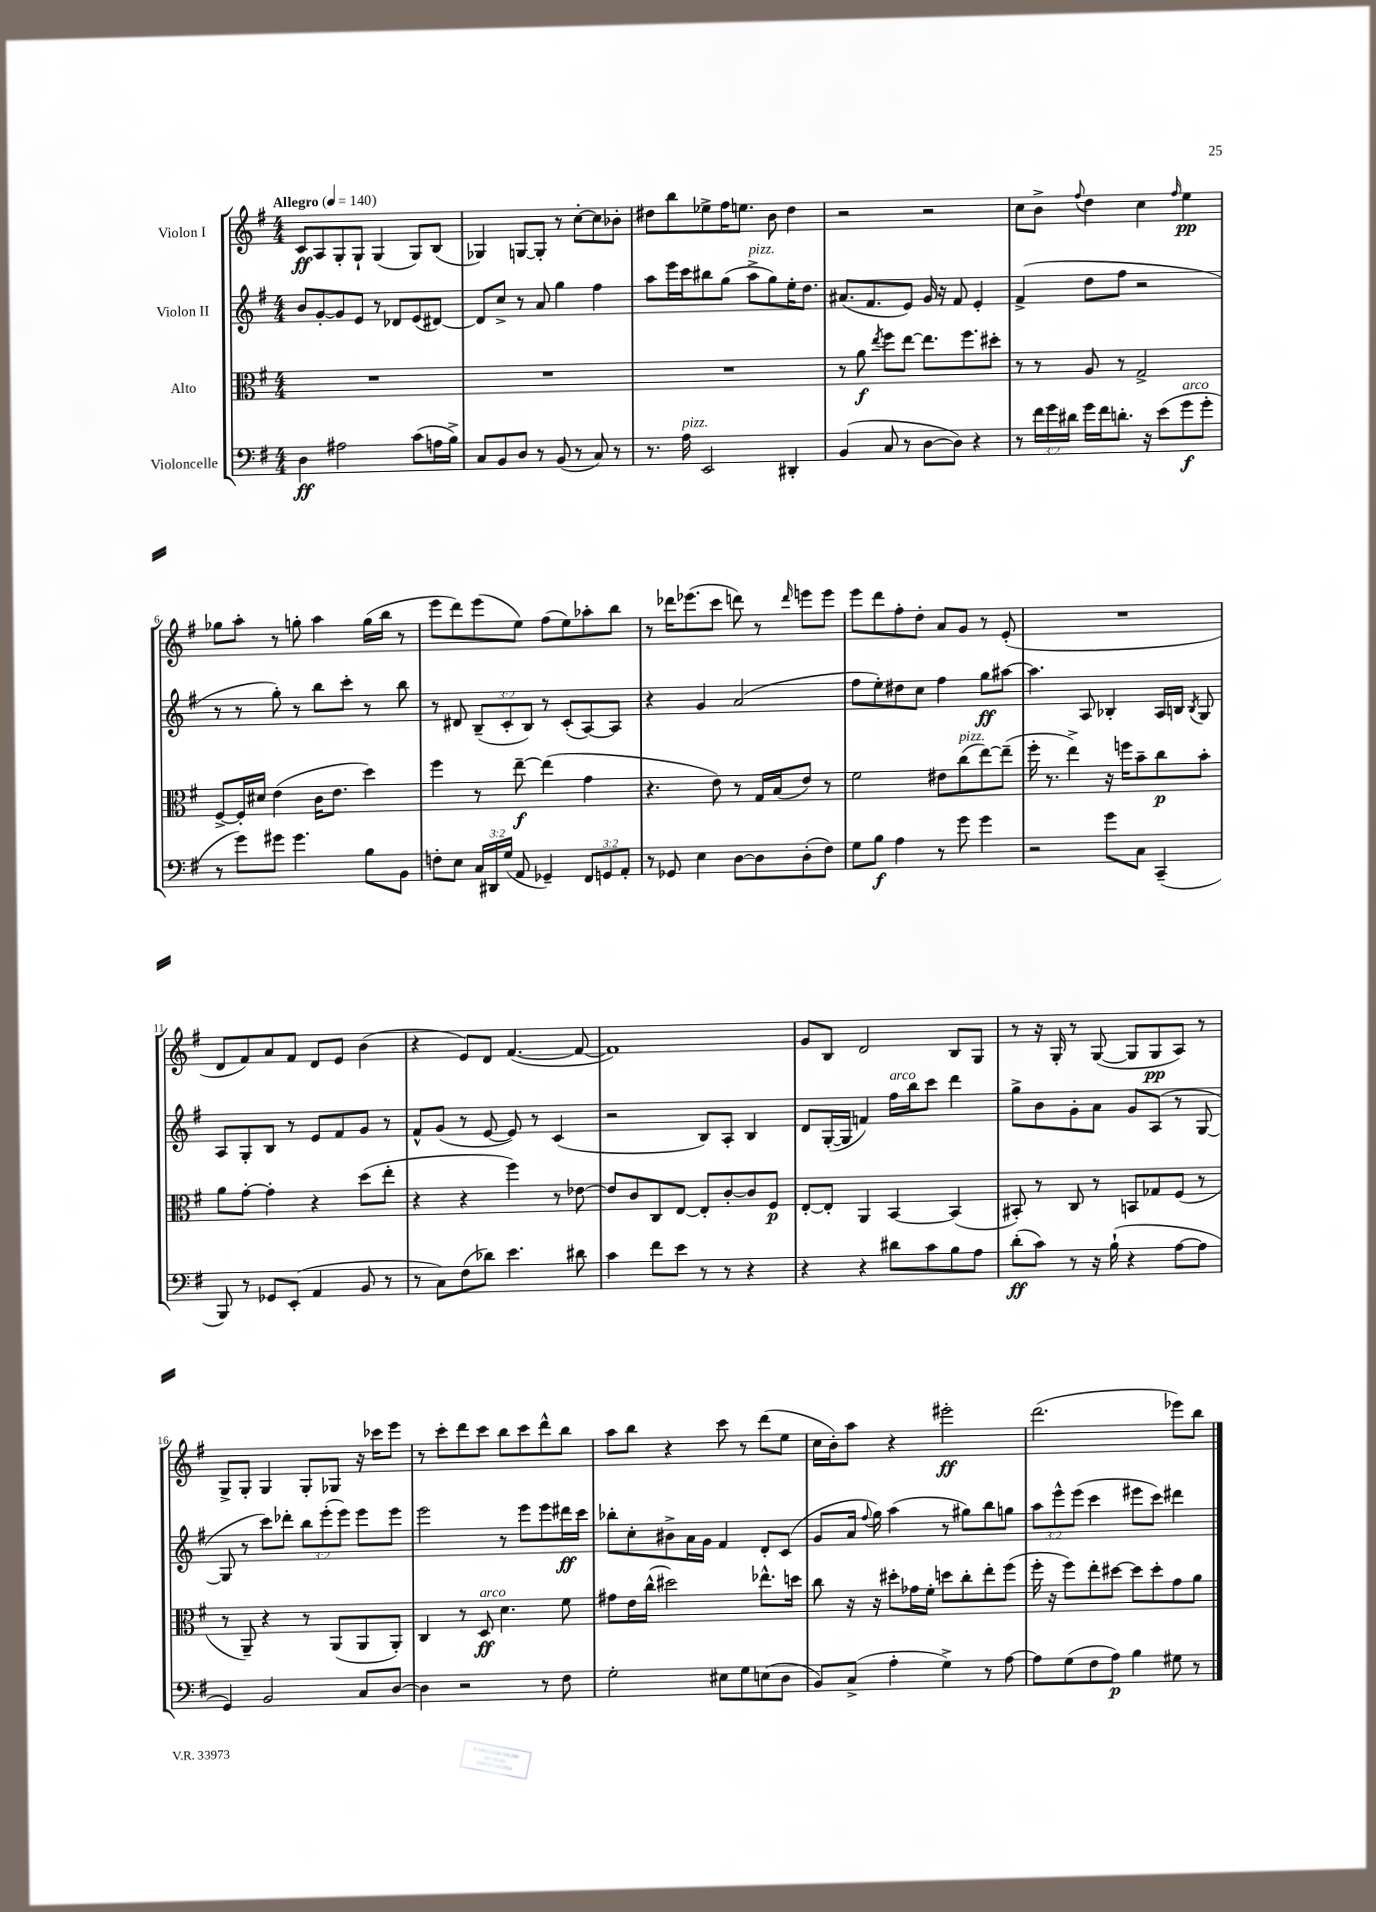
<<
\new StaffGroup <<
\new Staff = "s0" \with { instrumentName = "Violon I" } {
    \clef treble \key g \major \numericTimeSignature \time 4/4 \tempo "Allegro" 4 = 140
    \autoBeamOff c'8[\ff a8 g8-. g8]-! g4( g8[) b8]( |
    ges4) g8[~ g8]-. r8 c''8[~-. c''8 bes'8]-. |
    dis''8[ b''8 ees''8-> fis''16 e''8.] b'8 dis''4 |
    r2 r2 |
    c''8[ b'8]-> \appoggiatura { fis''8 } d''4 c''4 \grace { fis''16 } e''4\pp |
    ges''8[ a''8]-. r8 g''8-. a''4 g''16[( b''16] r8 |
    e'''8[ d'''8) e'''8( e''8]) fis''8[( e''8) aes''8-. b''8] |
    r8 des'''16[ ees'''8.( c'''8] d'''8) r8 \grace { d'''16 } e'''8[ e'''8] |
    e'''8[ d'''8 fis''8-. d''8]-. a'8[ g'8] r8 e'8-.( |
    R1 |
    d'8[ fis'8) a'8 fis'8] d'8[ e'8] b'4( |
    r4 e'8[) d'8] fis'4.~( fis'8~ |
    fis'1) |
    g'8[ b8] d'2 b8[ g8] |
    r8 r16 g16-. r8 g8~( g8[ g8\pp a8]) r8 |
    g8[-> g8]-. g4 g8[-. ges8] r16 ces'''16[ e'''8] |
    r8 c'''8[-. d'''8 c'''8] b''8[ c'''8 d'''8-^ b''8] |
    a''8[ b''8] r4 c'''8 r8 d'''8[( e''8] |
    c''16[ b'16-.) a''8] r4 eis'''2-.\ff |
    d'''2.( ees'''8[) b''8] \bar "|." |
}
\new Staff = "s1" \with { instrumentName = "Violon II" } {
    \clef treble \key g \major \numericTimeSignature \time 4/4 \override Staff.TupletNumber.text = #tuplet-number::calc-fraction-text
    \autoBeamOff b'8[ g'8~-. g'8 e'8] r8 des'8[ e'8( dis'8]~) |
    dis'8[ c''8]-> r8 a'8 g''4 fis''4 |
    a''8[ e'''16 c'''16 bis''8 g''8]( a''8[->^\markup { \italic "pizz." } g''8) e''16-. d''8.] |
    ais'8.[( fis'8. e'8]) g'16 r16 fis'8 e'4-. |
    fis'4->( d''8[ fis''8] r2 |
    r8 r8 g''8-.) r8 b''8[ c'''8]-. r8 b''8 |
    r8 dis'8 \tuplet 3/2 { b8[--( c'8-. b8]) } r8 c'8[-.( a8~) a8] |
    r4 g'4 a'2( |
    fis''8[ e''8-.) dis''8 c''8] fis''4 g''8[\ff ais''8]~ |
    ais''4. a8 bes4-. a16[ b16] \acciaccatura { b8 } g8 |
    a8[ g8-. b8] r8 e'8[ fis'8 g'8] r8 |
    fis'8[-^ g'8]( r8 e'8~ e'8) r8 c'4( |
    r2 b8[) a8]-. b4 |
    d'8[ g16~-.( g16] f'4) fis''16[^\markup { \italic "arco" } b''16 c'''8] d'''4 |
    g''8[-> b'8 g'8-. a'8] g'8[ a8]( r8 g8~ |
    g8 r8 c'''8[) des'''8]-. \tuplet 3/2 { b''8[ e'''8-.( e'''8]) } e'''8[ e'''8] |
    e'''2 r8 e'''8[ e'''8 dis'''16\ff c'''16] |
    bes''8[-. c''8-. bis'8-> a'16 g'16] fis'4 d'8[-. c'8]( |
    g'8[ a'16] \appoggiatura { fis''8 } g''16) a''4( r8 gis''8[) b''8 g''8] |
    \tuplet 3/2 { a''8[ e'''8-^ e'''8]( } c'''4 eis'''8[ c'''8]) dis'''4 \bar "|." |
}
\new Staff = "s2" \with { instrumentName = "Alto" } {
    \clef alto \key g \major \numericTimeSignature \time 4/4
    \autoBeamOff R1 |
    R1 |
    R1 |
    r8 a'8\f \acciaccatura { e''8 } fis''8[ e''8]~ e''8.[ fis''8. dis''8]-. |
    r8 r8 a8 r8 g2-> |
    fis8[~-> fis16-. dis'16] e'4( c'16[ e'8.] d''4) |
    fis''4 r8 e''8~--\f e''4( g'4 |
    r4. e'8) r8 g16[ b16( e'8]) r8 |
    fis'2 eis'8[ c''8^\markup { \italic "pizz." }( e''8~) e''8]--( |
    fis''16-. r8. e''4->) r16 f''16[ b'8-- c''8\p b'8]-. |
    a'8[ g'8]~-. g'4-. r4 d''8[( e''8]-. |
    r4 r4 fis''4) r8 ees'8~ |
    ees'8[ c'8 c8 e8]~ e8[-. c'8~-. c'8 fis8]\p |
    e8[~-. e8]-. a,4 b,4~ b,4( |
    bis,8-.) r8 c8 r8 b,8[ ges8 fis8]( r8 |
    r8 a,8--) r4 r8 a,8[( a,8 a,8]-.) |
    c4 r8 d8\ff^\markup { \italic "arco" } d'4. fis'8 |
    gis'8[ e'16 c''16]-^( dis''2) ees''8.[-^ d''16] |
    c''8 r16 r16 dis''8[-. ges'16 fis'16]-. d''8[ c''8-. e''8-. fis''8]( |
    fis''16-. r16 fis''8[) e''8-. dis''8]~ dis''8[ dis''8-. g'8 a'8] \bar "|." |
}
\new Staff = "s3" \with { instrumentName = "Violoncelle" } {
    \clef bass \key g \major \numericTimeSignature \time 4/4 \override Staff.TupletNumber.text = #tuplet-number::calc-fraction-text
    \autoBeamOff d4\ff ais2 c'8[( a16 b16]->) |
    c8[ b,8 d8] r8 b,8( r8 c8) r8 |
    r8. a16^\markup { \italic "pizz." } e,2 dis,4-. |
    b,4( c8 r8 d8[~ d8]) r4 |
    r8 \tuplet 3/2 { fis'16[ g'16 dis'16] } g'16[ fis'16 d'8.]-. r16 e'8[( g'8\f^\markup { \italic "arco" } g'8]-. |
    r8 g'8[) gis'8] gis'4. b8[ b,8] |
    f8[-. e8] \tuplet 3/2 { c16[ dis,16 g16]( } a,8 ges,4--) \tuplet 3/2 { fis,8[ g,8 a,8]-. } |
    r8 ges,8 e4 d8[~ d8 d8-.( fis8]) |
    g8[ b8]\f a4 r8 g'8 g'4 |
    r2 g'8[ c8] c,4--( |
    b,,8) r8 ges,8[ e,8]-.( a,4 b,8 r8 |
    r8 c8[) fis8( des'8]) e'4. dis'8 |
    c'4 fis'8[ e'8] r8 r8 r4 |
    r4 r4 dis'8[ c'8 b8 a8] |
    d'8[-.\ff( c'8]) r8 r16 b16-!( r4 a8[~ a8] |
    g,4) b,2 c8[ d8]~ |
    d4 r2 r8 fis8 |
    g2-. eis8[ g8 e8( d8] |
    b,8[) c8]->( a4-. g4->) r8 a8~ |
    a8[ g8( fis8 a8]\p) b4 gis8 r8 \bar "|." |
}
>>
>>
